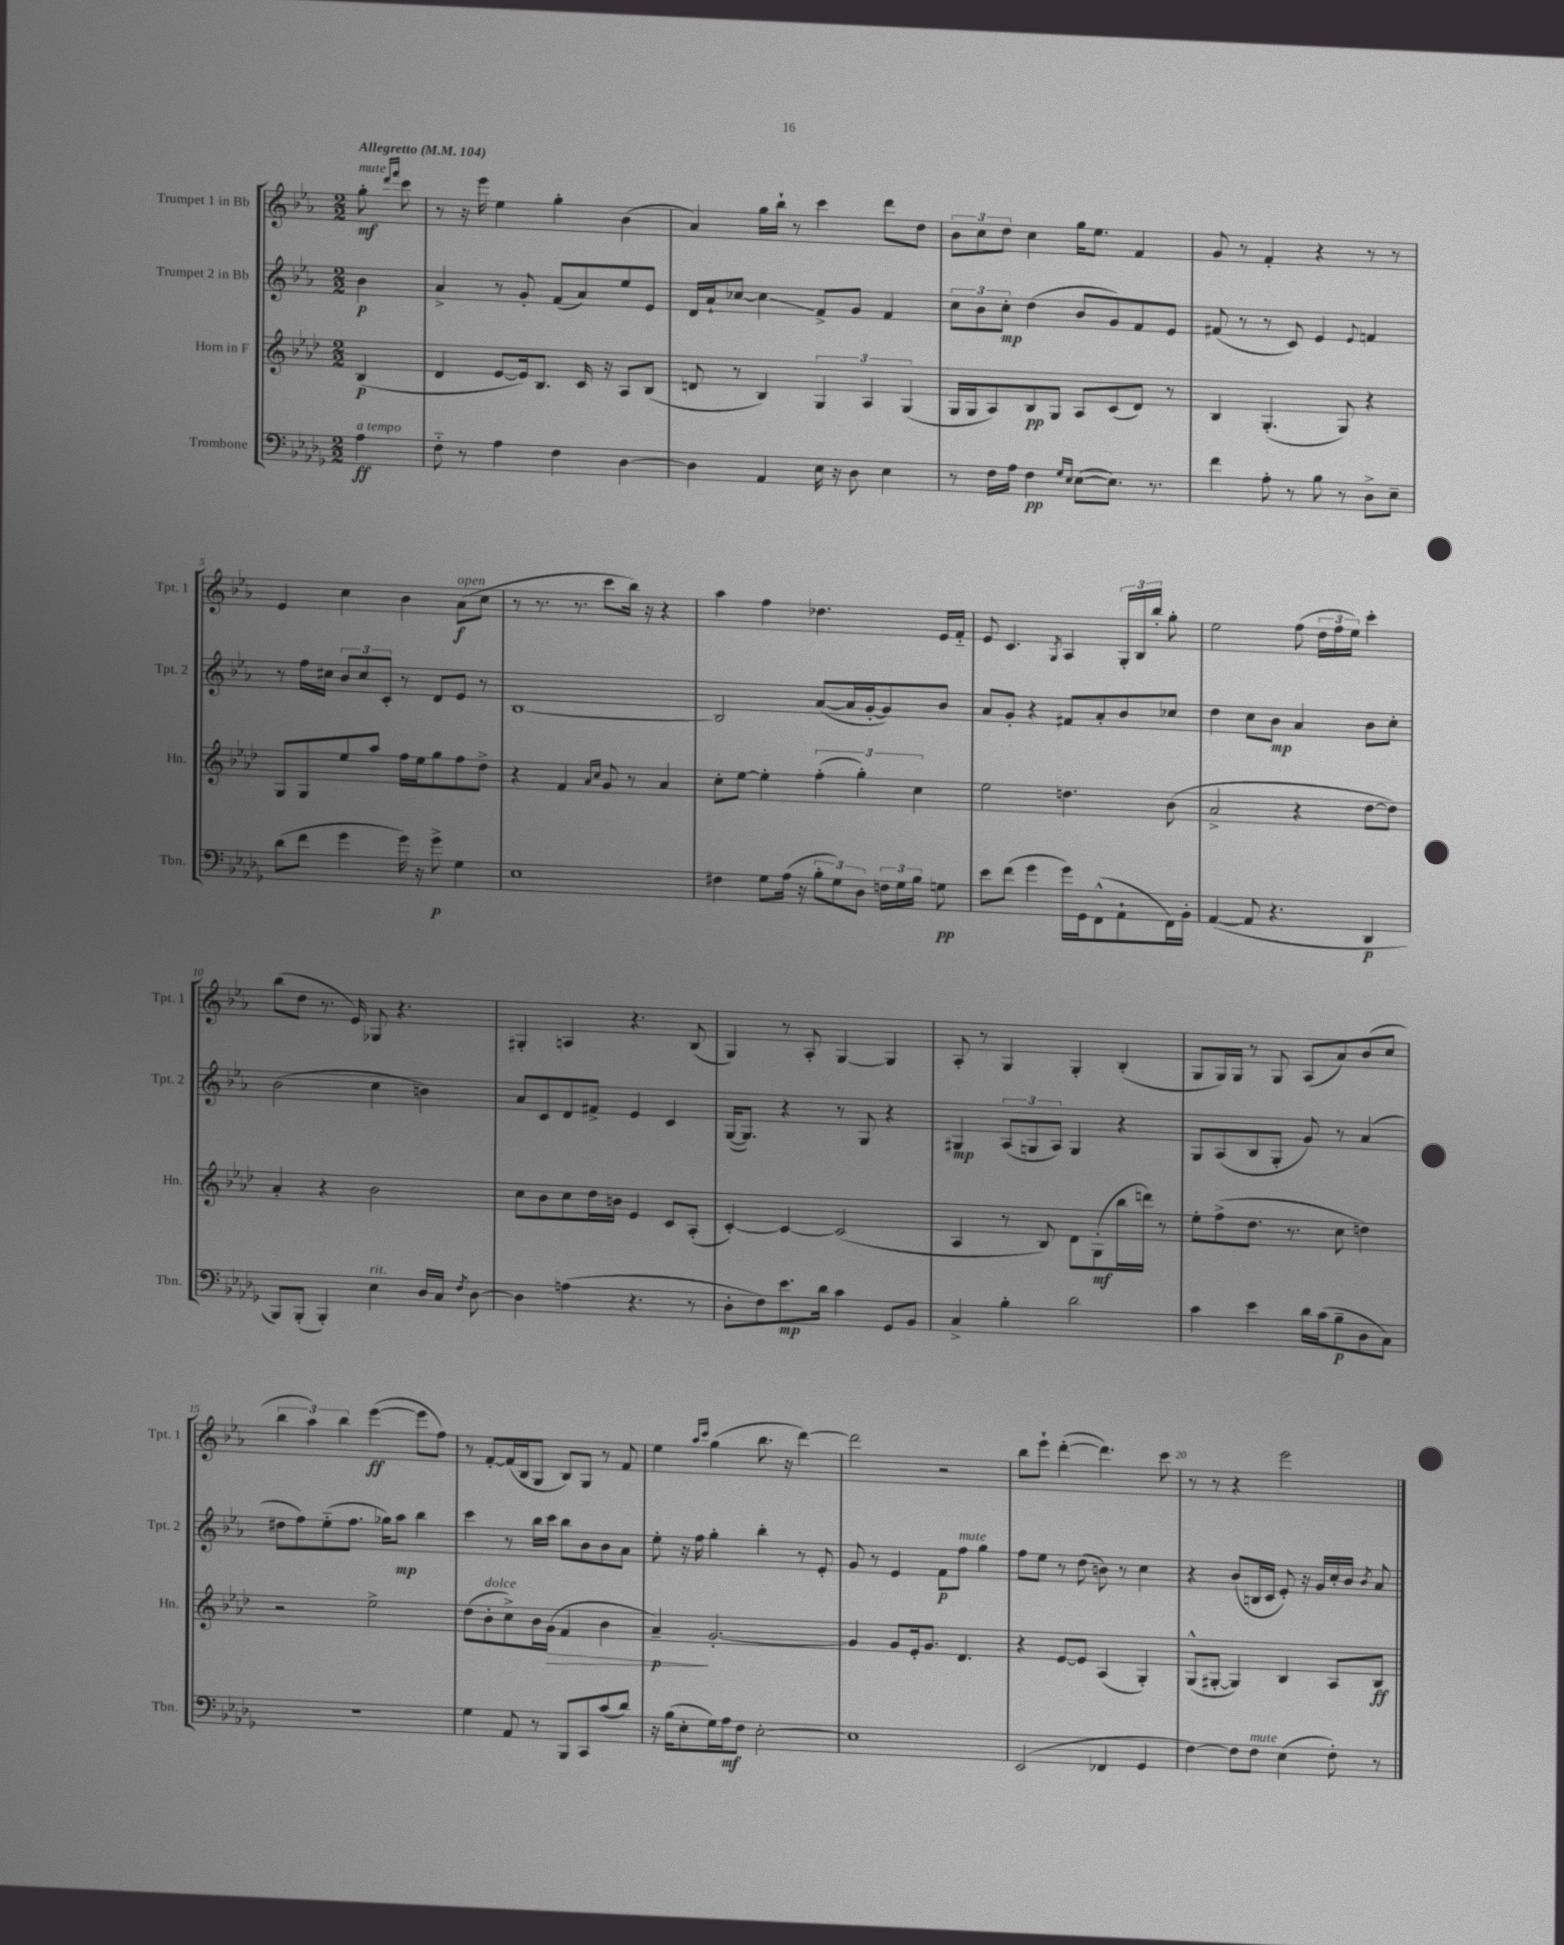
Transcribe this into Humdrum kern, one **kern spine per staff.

**kern	**kern	**kern	**kern
*staff4	*staff3	*staff2	*staff1
*clefF4	*clefG2	*clefG2	*clefG2
*k[b-e-a-d-g-]	*k[b-e-a-d-]	*k[b-e-a-]	*k[b-e-a-]
*M2/2	*M2/2	*M2/2	*M2/2
*MM104	*MM104	*MM104	*MM104
4A-	(4B-	4b-	8gg'
.	.	.	16qqddd
.	.	.	16qqfff
.	.	.	8ccc
=	=	=	=
8F'~	4d-	4a-^	8r
8r	.	.	16r
.	.	.	16eee-
4A-	[8e-	8r	4ee-
.	16e-])	8g'	.
.	8.B-	.	.
4F	.	(8f	4gg'
.	16c	8a-)	.
.	16r	.	.
[4D-	8A-	8ee-	(4b-
.	(8B-	8e-	.
=	=	=	=
4D-]	8d	16d	4a-)
.	.	16a-`	.
.	8r	[8cc-	.
4AA-	4B-)	4cc-]	16gg
.	.	.	16bb-`
.	.	.	8r
16E-	6G	8f^	4ccc
16r	.	.	.
8D-	.	8g	.
.	6A-	.	.
4E-	.	4f	8ddd
.	(6G	.	.
.	.	.	8dd
=	=	=	=
8r	16G	12cc	12b-
.	16G	.	.
.	.	12b-	12cc
16F	8A-)	.	.
.	.	12cc'	12dd
16A-	.	.	.
4F	8B-	(4dd	4cc
.	8G	.	.
16qqG-	.	.	.
16qqE-	.	.	.
([8E-	8A-	8b-	16gg
.	.	.	8.ee-
8.E-])	(8c	8g)	.
.	8d-)	8f	4f
8.r	.	.	.
.	8r	8e-	.
=	=	=	=
4f	4B-	(8f#	8g
.	.	8r	8r
8A-'	(4.G'	8r	4f'
8r	.	8c)	.
8B-	.	4e-	4r
8r	8G)	.	.
.	.	8qqe-	.
8D-^	4r	4f	8r
8E-~	.	.	8r
=	=	=	=
(8d-	8G	8r	4e-
8f	8G	16ff	.
.	.	16cc#	.
4g-	8ee-	12b-	4cc
.	.	12cc#	.
.	8aa-	.	.
.	.	12c'	.
16g-)	16ff	8r	4b-
16r	16ee-	.	.
8g-^	8gg	8d	.
4G-	8ff	8e-	(8a-
.	8dd-^	8r	8cc
=	=	=	=
1E-	4r	[1B-	8r
.	.	.	8.r
.	4f	.	.
.	.	.	8.r
.	16qqa-	.	.
.	16qqcc	.	.
.	8g	.	8ccc
.	8r	.	16bb-)
.	.	.	16r
.	4a-	.	4r
=	=	=	=
4F#	8cc'	2B-]	4aa-
.	[8ee-	.	.
8G-	4ee-']	.	4ff
(16A-	.	.	.
16r	.	.	.
12B-'	(6ff'	([8a-	4.dd-
12G-)	.	.	.
.	.	16a-]	.
12D-	6gg')	.	.
.	.	[16g'	.
24F	.	8g])	.
24G-	.	.	.
24B-	6cc	.	.
8G	.	8b-	16e-
.	.	.	16f'~
=	=	=	=
8e-	2ee-	8a-	8e-
(8f	.	8g'	4.c
4g-	.	4r	.
.	.	.	8qG
16g-)	4.dd	8f#	4A-
16GG-	.	.	.
(8FF^^	.	8a-'	.
8AA-`	.	8b-	24G'
.	.	.	24B-
.	.	.	24bb-'
16FF)	(8b-	8cc-	8gg'
16BB-'	.	.	.
=	=	=	=
([4AA-	2a-^	4dd	2ee-
8AA-]	.	8cc	.
4.r	.	8b-	.
.	4r	4a-	(8ff
.	.	.	24dd
.	.	.	24ff
.	.	.	24ee-)
4DD-	[8dd-	8b-	4ccc'
.	8dd-])	8cc'	.
=	=	=	=
8BBB-)	4a-'	(2b-	(8bb-
(8BBB-'	.	.	8dd
4BBB-')	4r	.	8.r
.	.	.	16e-)
4E-	2b-	4cc	8G-
.	.	.	4.r
16D-	.	4b)	.
16C	.	.	.
8qF	.	.	.
[8D-	.	.	.
=	=	=	=
4D-]	8cc	8a-	4G#'
.	8b-	8c	.
(4A	8cc	8d	4A
.	16dd-	8f#^	.
.	16b	.	.
4.r	4e-	4e-	4.r
.	8c	4c	.
8r	(8A-'	.	(8B-
=	=	=	=
8D-'	[4c')	([16G	4G)
.	.	8.G])	.
8F)	.	.	.
8.e-	4c_	4r	8r
.	.	.	8A-'
16d-	.	.	.
4c	(2c]	8r	[4G
.	.	8G	.
8GG-	.	4r	4G]
8BB-	.	.	.
=	=	=	=
4C^	4A-	4G#	8A-'
.	.	.	8r
4B-'	8r	(12A-	4G
.	.	12G	.
.	8B-)	.	.
.	.	12A-)	.
2d-	8d-	4G	4G'
.	(8G'	.	.
.	16bb-	4r	(4B-'
.	16ddd)	.	.
.	8r	.	.
=	=	=	=
4c	8ee-'	8G	8G
.	(8ff^	(8A-	16G)
.	.	.	16G
4e-	8.dd-	8B-	8r
.	.	8G'	8G
.	8.r	.	.
16d-	.	8g)	(8A-
(16c	.	.	.
8B-~	8cc	8r	8a-)
8D-	4dd)	(4a-	(8b-
8C)	.	.	8cc
=	=	=	=
1r	2r	8dd#	6bb-
.	.	8ff)	.
.	.	.	6aa-)
.	.	(8ee-'~	.
.	.	.	6bb-
.	.	8.ff	.
.	2ee-^	.	([4eee-
.	.	16gg-)	.
.	.	8aa-	.
.	.	4bb-	8eee-]
.	.	.	8ff)
=	=	=	=
4G-	(8dd-	4ccc	8r
.	8b-'	.	[8f'
8AA-	8cc^)	8r	(16f]
.	.	.	16B-
8r	16b-	16bb-	8G
.	(16g	16ccc	.
8BBB-	4f	8bb-	8B-)
8CC	.	8b-	8G
(8c	4b-	8b-	8r
8d-)	.	8a-	8f
=	=	=	=
16r	4a-~)	8ee-'	4ee-
(16B-	.	.	.
8E-'	.	16r	.
.	.	16ff	.
.	.	.	16qqaa-
.	.	.	16qqccc
16G-)	[2.g'	4gg'	(4gg
16A-	.	.	.
8F	.	.	.
[2E-'	.	4bb-'	8.bb-
.	.	.	16r
.	.	8r	[4ddd)
.	.	8e-'	.
=	=	=	=
1E-]	4g]	8g	2ddd]
.	.	8r	.
.	8g	4e-	.
.	16e-'	.	.
.	8.g	.	.
.	.	8f	2r
.	4.d-	8ff	.
.	.	4gg	.
=	=	=	=
(2EE-	4r	8ff	8bb-
.	.	8ee-	8eee-`
.	[8e-	8r	([4ddd'
.	8e-]	(8dd	.
4FF-	(4A-	8b)	4.ddd])
.	.	8r	.
4GG-	4G')	4cc	.
.	.	.	8ccc
=	=	=	=
[4F)	(8G^^	4r	8r
.	[8G#'	.	8r
8F]	4G#])	(8b-	4r
8F	.	16B	.
.	.	16c	.
(4E-	4B-	8e-')	2eee-
.	.	16r	.
.	.	16g	.
8F')	8A-	16cc'	.
.	.	16b-	.
.	.	8qb-	.
8r	8B-	8a-	.
==	==	==	==
*-	*-	*-	*-
